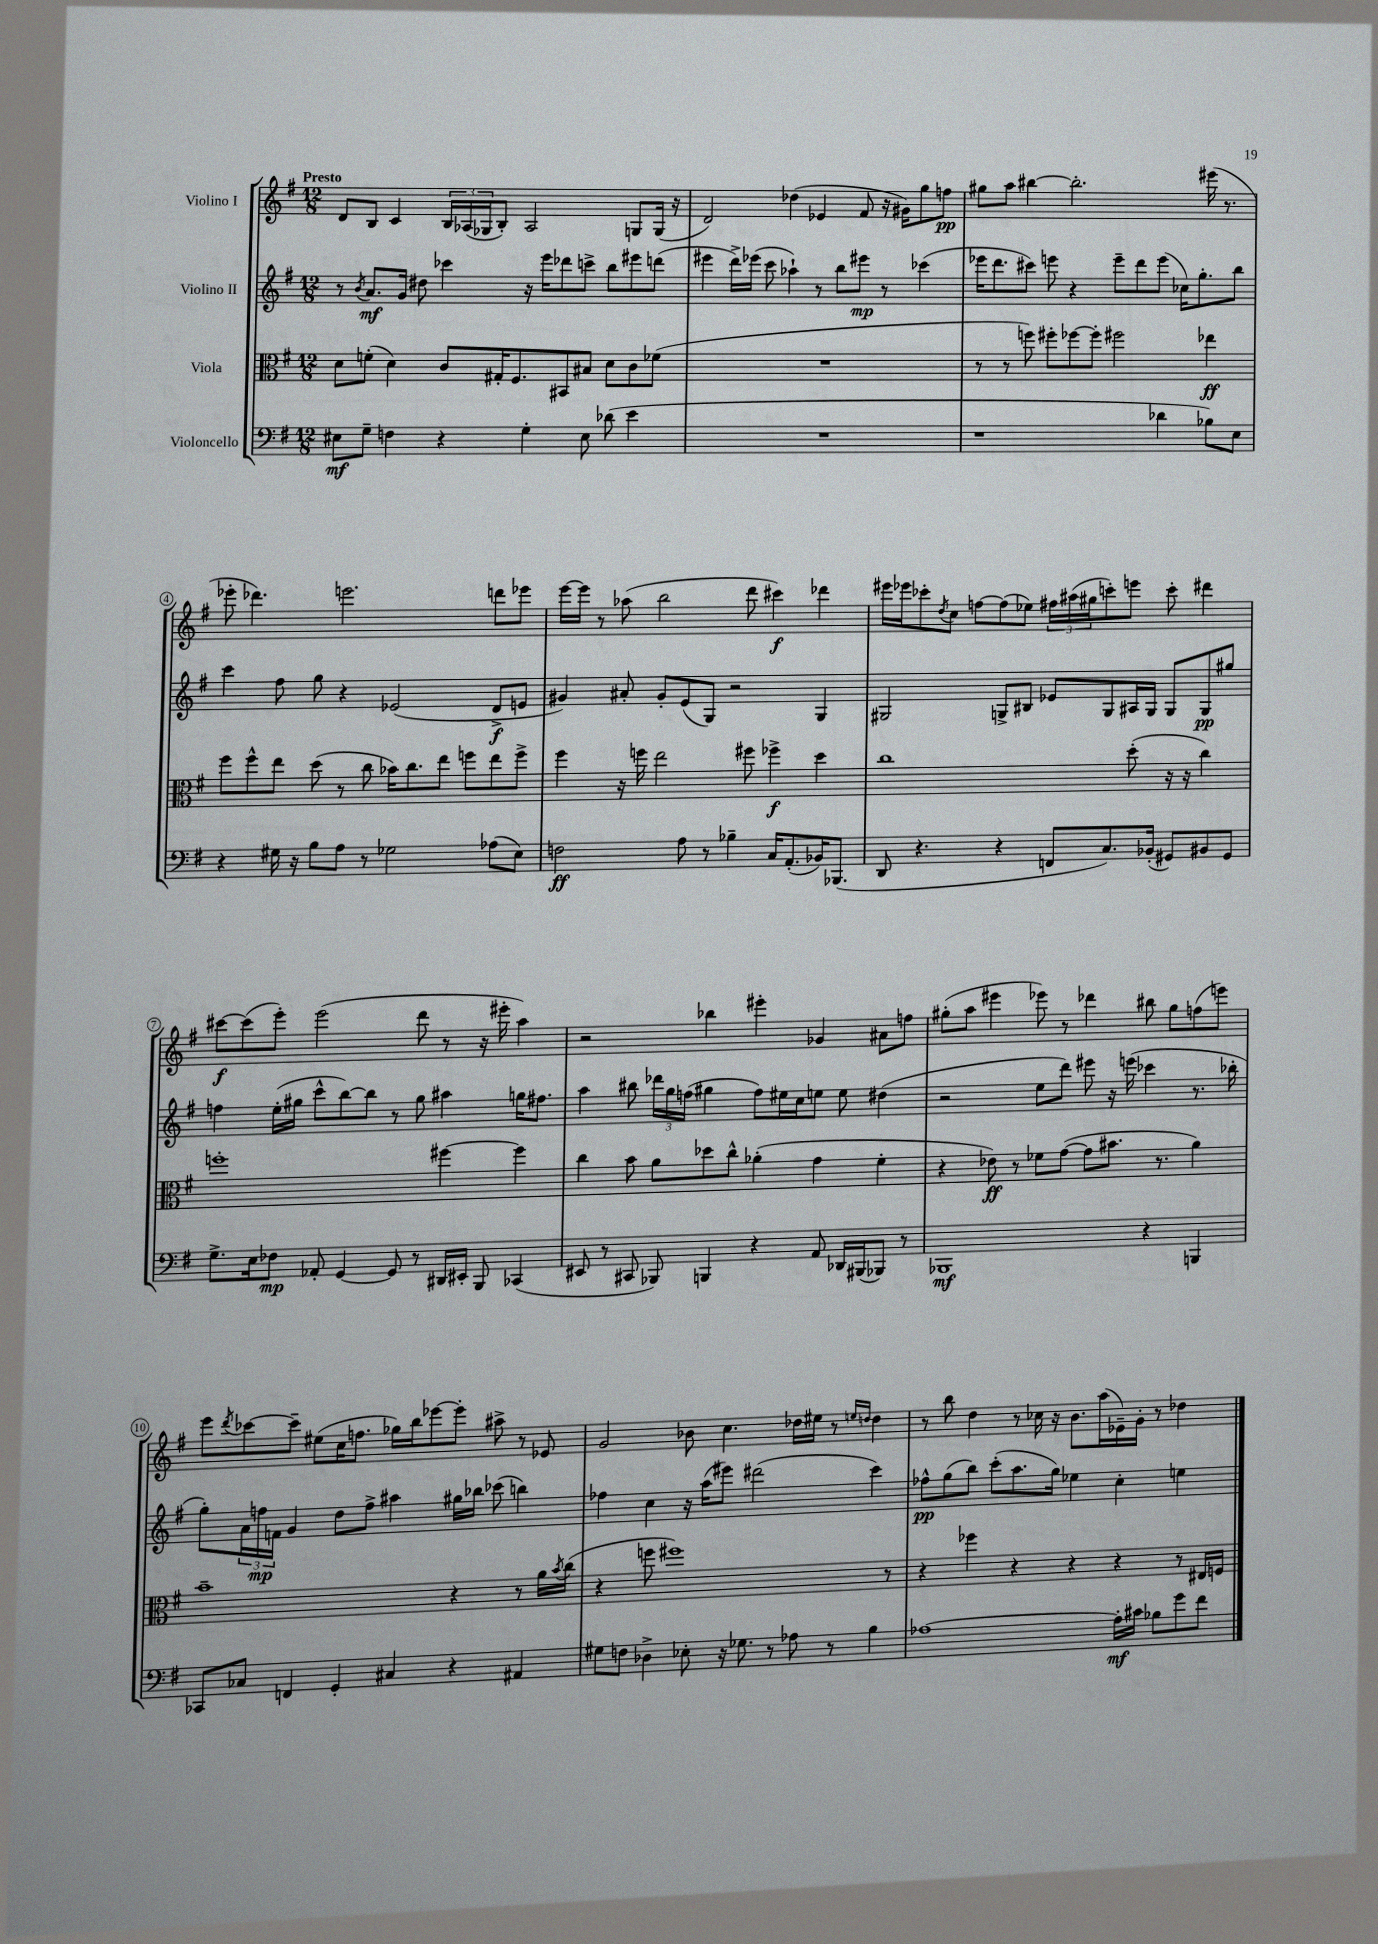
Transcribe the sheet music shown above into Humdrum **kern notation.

**kern	**kern	**kern	**kern
*staff4	*staff3	*staff2	*staff1
*clefF4	*clefC3	*clefG2	*clefG2
*k[f#]	*k[f#]	*k[f#]	*k[f#]
*M12/8	*M12/8	*M12/8	*M12/8
8E#	8d	8r	8d
.	.	8qb	.
8G~	(8f'	8.a	8B
4F	4d)	.	4c
.	.	16g	.
.	.	8dd#	.
4r	8c	4ccc-	24B
.	.	.	(24A-
.	.	.	24G-
.	16G#'	.	8B')
.	8.F#	.	.
4G'	.	16r	2A-
.	.	16eee	.
.	8BB#	8ddd-	.
8E#	8B#	8ccc^	.
(8d-	8d	8bb	.
4e	8c	8eee#	8G
.	(8f-	(8ddd	(16G
.	.	.	16r
=	=	=	=
1.r	1.r	4eee#	2d)
.	.	16ddd^)	.
.	.	(16eee-	.
.	.	8ccc	.
.	.	4aa-`)	(4dd-
.	.	8r	4e-
.	.	8bb	.
.	.	8eee#	8f#
.	.	8r	16r
.	.	.	16g#)
.	.	(4ccc-	8gg
.	.	.	8ff
=	=	=	=
1r	8r	16eee-	8gg#
.	.	8.ddd	.
.	8r	.	8aa
.	8ff)	8ccc#)	[4bb#
.	8ff#'	8eee	.
.	[8ff-	4r	2.bb#']
.	8ff-']	.	.
.	2ff#	8eee~	.
.	.	8ddd	.
4d-	.	(8eee	.
.	.	16cc-)	.
.	.	8.gg'	.
8B-)	4ee-	.	(16eee#
.	.	.	8.r
8E	.	8bb	.
=	=	=	=
4r	8ff#	4ccc	8eee-'
.	8ff#^^	.	4.ddd-)
16G#	8ee	8ff#	.
16r	.	.	.
8B	(8dd	8gg	.
8A	8r	4r	2.eee
8r	8cc	.	.
2G-	16b-)	(2e-	.
.	8.cc	.	.
.	8ee	.	.
.	8ff	.	.
(8A-	8ee	8d^	8ddd
8E)	8ff^	8e	8eee-
=	=	=	=
2F	4ff#	4g#)	[16eee
.	.	.	16eee]
.	.	.	8r
.	16r	8a#'	(8aa-
.	16ff	.	.
.	2ee	8g#'	2bb
8A	.	(8e	.
8r	.	8G)	.
4B-~	.	2r	.
.	8ff#	.	8ddd
16C	4ff-^	.	4ccc#)
(8.AA'	.	.	.
16BB-)	4dd	4G	4ddd-
(8.BBB-	.	.	.
=	=	=	=
8DD	1cc	2G#	16eee#
.	.	.	16eee-
4.r	.	.	8ccc-'
.	.	.	8qdd
.	.	.	8cc
.	.	.	[8ff
4r	.	8G^	(8ff]
.	.	8B#	8ee-)
8FF	.	8e-	24ff#
.	.	.	(24aa#
.	.	.	24gg#
8.C)	.	8G	8ccc')
.	(8dd'	16A#	8eee
(16BB-'	.	16G	.
8GG#)	16r	8G	8ccc'
.	16r	.	.
8BB#	4cc)	8G	4ddd#
8GG#	.	8gg#	.
=	=	=	=
8.G^	1ff'	4ff	[8ccc#
.	.	.	(8ccc#]
16E	.	.	.
8F-	.	(16ee'	8eee')
.	.	16gg#	.
8AA-'	.	8ccc^^	(2eee
[4GG	.	[8bb)	.
.	.	8bb]	.
8GG]	.	8r	.
8r	.	8gg#	8ddd
16DD#	[4ff#	4aa#	8r
16EE#'	.	.	.
8BBB	.	.	16r
.	.	.	16eee#'
(4CC-	4ff#]	16gg	4aa)
.	.	8.ff#	.
=	=	=	=
8EE#	4cc	4aa	2r
8r	.	.	.
8CC#	8b	8bb#	.
8BBB-)	8a	24ddd-	.
.	.	24gg	.
.	.	(24ff	.
4BBB	8dd-	4gg#	4bb-
.	8cc^^	.	.
4r	(4a-'	8ff)	4eee#'
.	.	16ee#	.
.	.	16cc	.
8AA	4g	8ee	4g-
16DD-	.	8ee	.
(16BBB#	.	.	.
8BBB-)	4f#'	(4dd#	8a#
8r	.	.	8ff
=	=	=	=
1BBB-	4r	2r	(8gg#'
.	.	.	8aa
.	8e-)	.	4eee#
.	8r	.	.
.	8f-	8ee	8eee-)
.	([8g	8ddd)	8r
.	8g]	8eee#	4ddd-
.	8.b#	16r	.
.	.	(16eee	.
4r	.	4ccc-	8bb#
.	8.r	.	.
.	.	.	8gg#
4BBB	4a)	8.r	(8ff
.	.	.	8eee)
.	.	16bb-'	.
=	=	=	=
8CC-	1b~	8gg')	8eee
.	.	.	8qddd
8C-	.	24a	[8ccc-
.	.	24ff	.
.	.	24f	.
4FF	.	4g	8ccc-~]
.	.	.	(8ee#
4GG'	.	8dd	16cc
.	.	.	8.ff
.	.	8ff^	.
4C#	.	4aa#	16gg-)
.	.	.	16bb
.	.	.	[8eee-
4r	4r	16gg#	8eee-']
.	.	16bb-	.
.	.	(8ccc-	8aa#^
4AA#	8r	4bb)	8r
.	16a	.	8e-
.	8qb	.	.
.	(16cc	.	.
=	=	=	=
8G#	4r	4ff-	2g
8F	.	.	.
4D-^	8ff	4cc	.
.	1ff#)	.	.
8E-'	.	16r	8b-
.	.	(16aa	.
16r	.	8eee#)	4.cc
8.G-	.	.	.
.	.	(2ddd#	.
8r	.	.	.
8A-	.	.	16dd-
.	.	.	16ee#
8r	.	.	8r
.	.	.	16qqee
.	.	.	16qqdd
4B	.	4ccc)	4dd
.	8r	.	.
=	=	=	=
[1A-	4r	8ff-^^	8r
.	.	(8gg	8bb
.	4ff-	8bb)	4dd
.	.	(8ccc'	.
.	4r	8.aa	8r
.	.	.	16cc-
.	.	16gg)	16r
.	4r	4ee-	8.b
.	.	.	(16aa
16A-']	4r	4cc'	16e-~)
16c#	.	.	16g'
8B-	.	.	8r
8g	8r	4ee	4dd-
8f#	16E#	.	.
.	16F	.	.
==	==	==	==
*-	*-	*-	*-
